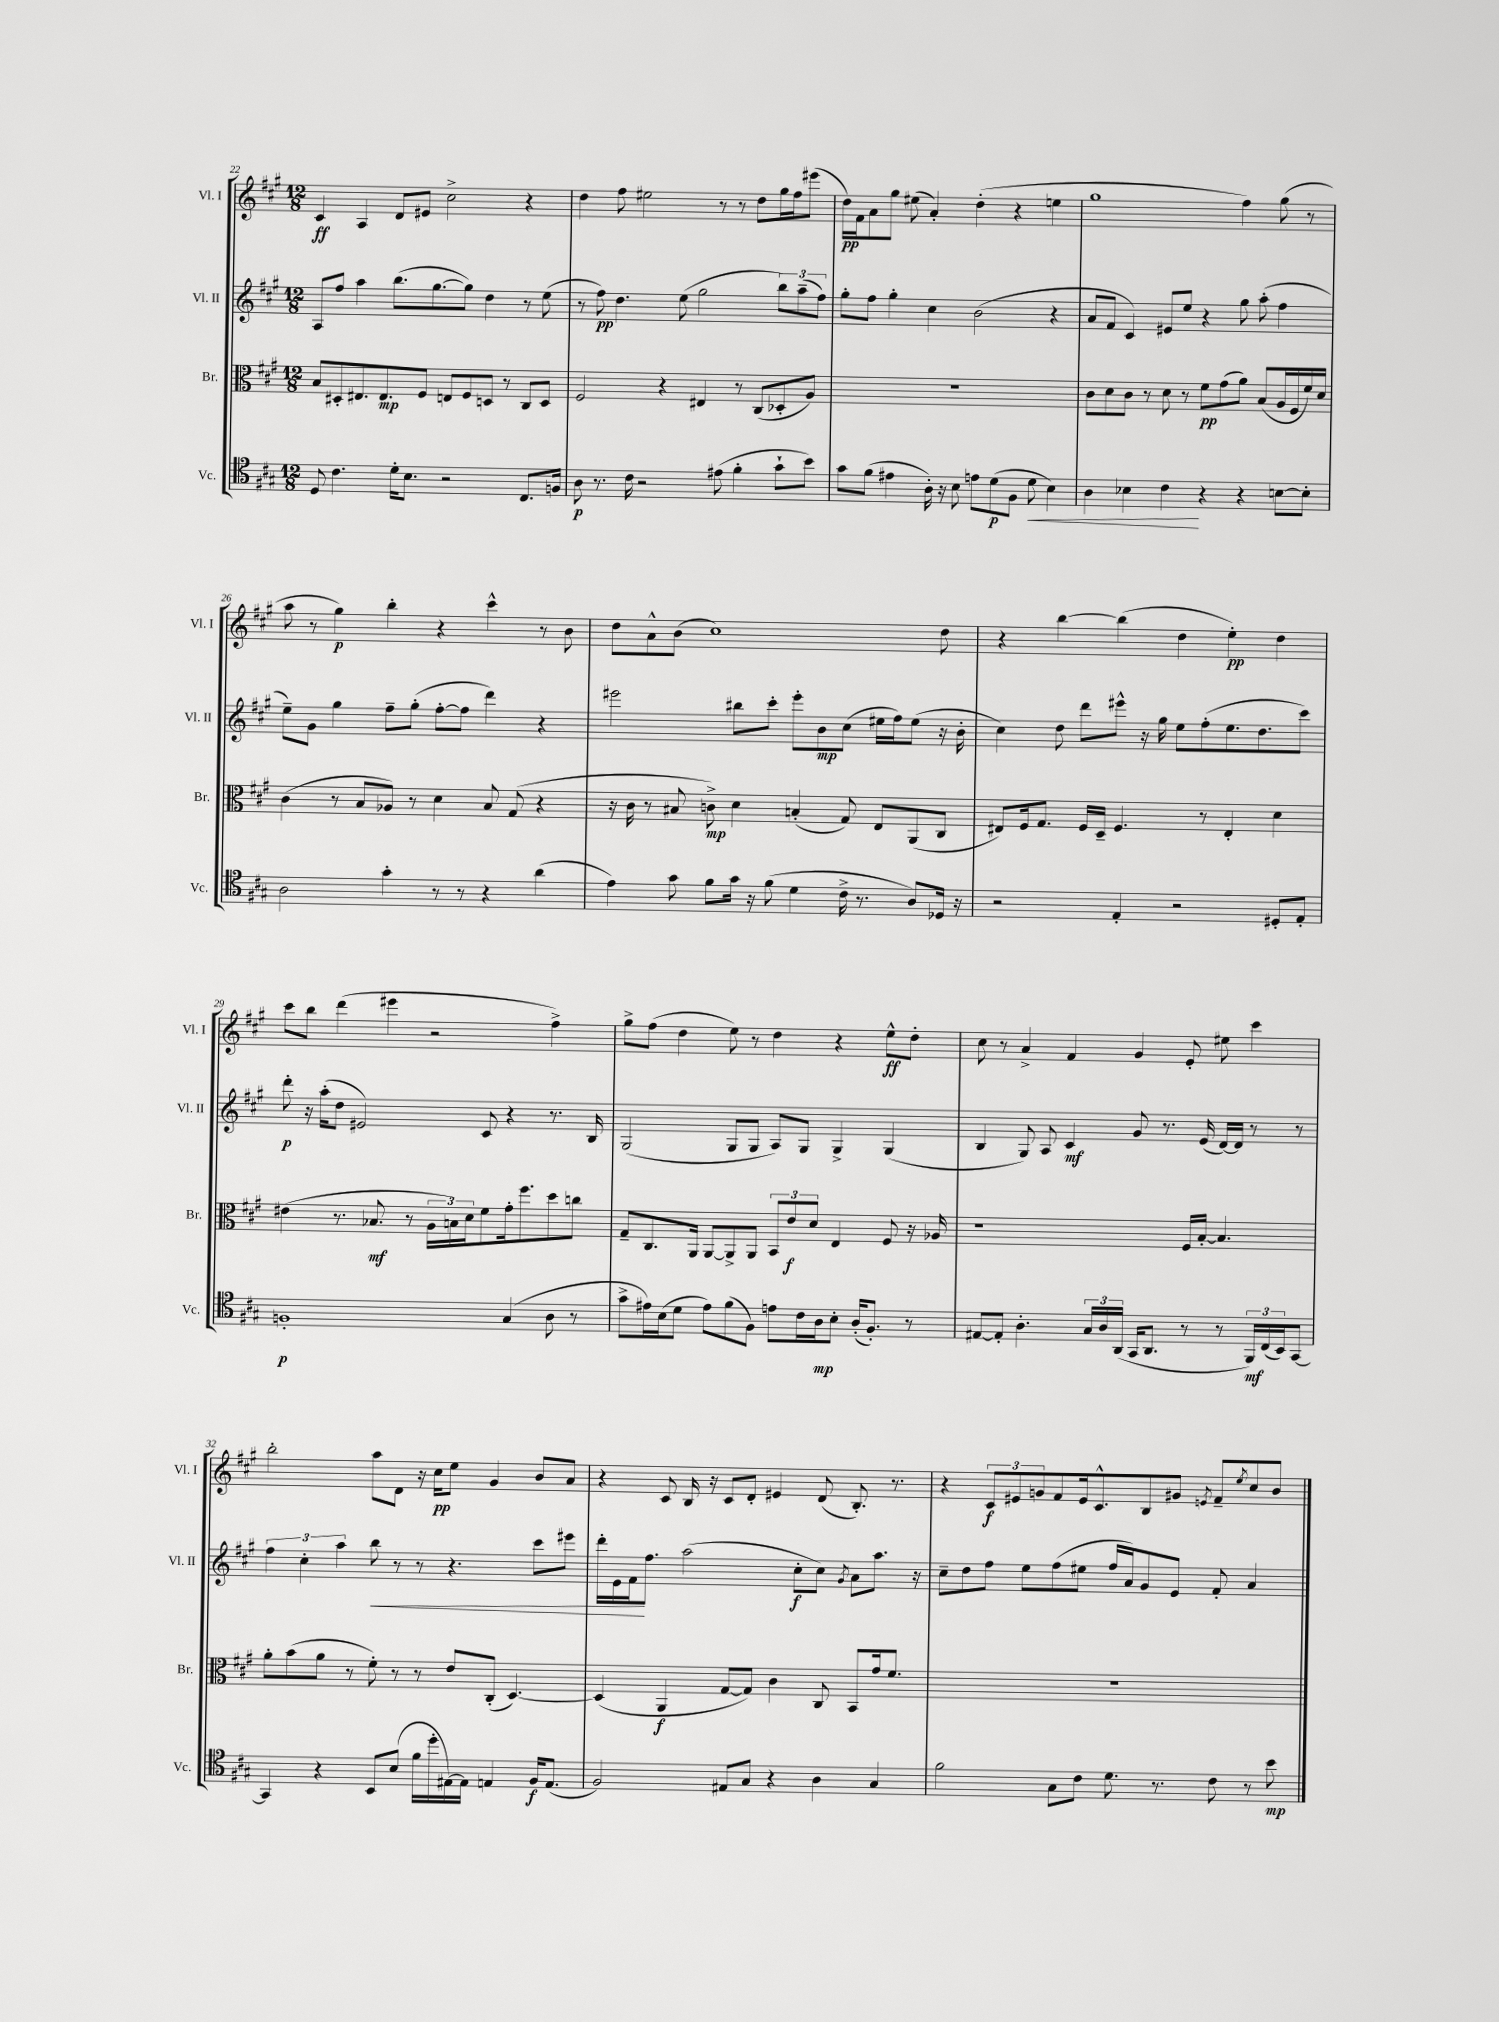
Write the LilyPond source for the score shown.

<<
\new StaffGroup <<
\new Staff = "s0" \with { instrumentName = "Vl. I" shortInstrumentName = "Vl. I" } {
    \clef treble \key a \major \numericTimeSignature \time 12/8
    cis'4\ff a4 d'8 eis'8 cis''2-> r4 |
    d''4 fis''8 eis''2 r8 r8 d''8 gis''16 fis''16 eis'''8( |
    d''16\pp) fis'16 a'8 gis''8 eis''8( a'4-.) d''4-.( r4 e''4 |
    gis''1 fis''4) gis''8( r8 |
    a''8 r8 gis''4\p) b''4-. r4 cis'''4-^ r8 b'8 |
    d''8 a'8-^ b'8( cis''1) d''8 |
    r4 b''4~ b''4( d''4 e''4-.\pp) d''4 |
    cis'''8 b''8 d'''4( eis'''4 r2 fis''4->) |
    gis''8-> fis''8( d''4 e''8) r8 d''4 r4 e''8-^\ff d''8-. |
    cis''8 r8 a'4-> fis'4 gis'4 e'8-. eis''8 cis'''4 |
    b''2-. a''8 d'8 r16 cis''16\pp e''8 gis'4 b'8 a'8 |
    r4 cis'8 b16 r16 cis'8 d'8-. eis'4 d'8( b8.-.) r8. |
    r4 \tuplet 3/2 { cis'8\f eis'8 g'8 } fis'8 eis'16 cis'8.-^ b8 gis'8 \acciaccatura { e'8 } fis'8-- \acciaccatura { e''8 } cis''8 b'8 \bar "|." |
}
\new Staff = "s1" \with { instrumentName = "Vl. II" shortInstrumentName = "Vl. II" } {
    \clef treble \key a \major \numericTimeSignature \time 12/8
    a8 fis''8 a''4 b''8.( gis''8.~ gis''8) d''4 r8 e''8( |
    r8 fis''8\pp) d''4. e''8( gis''2 \tuplet 3/2 { b''8) a''8--( fis''8) } |
    gis''8-. fis''8 gis''4-. cis''4 b'2( r4 |
    a'8 fis'8 cis'4) eis'8 e''8 r4 gis''8 a''8-.( fis''4 |
    e''8--) gis'8 gis''4 fis''8-- gis''8-.( fis''8~-. fis''8 d'''4) r4 |
    eis'''2 bis''8 cis'''8-. eis'''8-. b'8\mp cis''8( eis''16 fis''16) eis''8( r16 b'16-. |
    cis''4) d''8 d'''8 eis'''8-^ r16 gis''16 e''8 fis''8-.( e''8. d''8. cis'''8) |
    d'''8-.\p r16 a''16-.( d''8 eis'2) cis'8 r4 r8. b16 |
    gis2( gis8 gis8 a8) gis8 gis4-> gis4( |
    b4 gis8) a8 cis'4\mf gis'8 r8. e'16( d'16~) d'16 r8 r8 |
    \tuplet 3/2 { fis''4 cis''4-. a''4 } b''8\< r8 r8 r4. cis'''8 eis'''8 |
    d'''16-. e'16 fis'16\! fis''8. a''2( cis''8-.\f cis''8) \acciaccatura { gis'8 } a'8 a''8. r16 |
    cis''8-- d''8 fis''8 e''8 fis''8( eis''8 fis''16 a'16) gis'8 e'8 fis'8-. a'4 \bar "|." |
}
\new Staff = "s2" \with { instrumentName = "Br." shortInstrumentName = "Br." } {
    \clef alto \key a \major \numericTimeSignature \time 12/8
    b8 dis8-. eis8. eis8.\mp fis8 e8 fis8 d8 r8 cis8 d8 |
    fis2 r4 eis4 r8 cis8( des8-. a8) |
    R1. |
    cis'8 d'8 cis'8 r8 d'8 r8 fis'8\pp gis'8( a'8) b8( a16 fis16 fis'16) d'16 |
    cis'4( r8 b8 aes8) r8 d'4 b8 gis8( r4 |
    r16 cis'16 r8 bis8 c'8->\mp) d'4 b4-.( gis8) e8 a,8( cis8 |
    eis8) fis16 gis8. fis16 d16-- fis4. r8 eis4-. d'4 |
    eis'4( r8. bes8.\mf r8 \tuplet 3/2 { a16 b16) d'16 } fis'8 gis'16-. fis''8. d''8 c''8 |
    gis8-- cis8. a,16 a,8~ a,8-> a,8 \tuplet 3/2 { b,8 e'8\f d'8 } e4 fis8 r16 aes16 |
    r1 fis16 b16~-. b4. |
    a'8-. b'8( a'8 r8 fis'8-.) r8 r8 e'8 cis8-.( d4.~) |
    d4( a,4\f gis8~ gis8) cis'4 cis8 b,8 gis'16 fis'8. |
    R1. \bar "|." |
}
\new Staff = "s3" \with { instrumentName = "Vc." shortInstrumentName = "Vc." } {
    \clef tenor \key a \major \numericTimeSignature \time 12/8
    d8 cis'4. d'16-. b8. r2 cis8. f16 |
    a8\p r8. cis'16 r2 eis'8( fis'4-. gis'8-! b'8) |
    gis'8 fis'8( eis'4 a16-.) r16 b8 e'8 d'8\p( fis8 d'8\< b4) |
    a4 bes4 cis'4\! r4 r4 b8~ b8-. |
    a2 gis'4-. r8 r8 r4 a'4( |
    e'4) gis'8 fis'8 gis'16 r16 fis'8( d'4 cis'16-> r8. a8) des16 r16 |
    r2 e4-. r2 dis8-. e8-. |
    f1-.\p gis4( a8 r8 |
    gis'8-> eis'16) b16( d'8 eis'8) fis'8( fis8) e'8 cis'16 a16\mp b8-. a16-.( fis8.-.) r8 |
    eis8~ eis8-. a4.-. \tuplet 3/2 { gis16 a16 a,16( } gis,16 a,8. r8 r8 \tuplet 3/2 { fis,16\mf) cis16( b,16) } gis,8~ |
    gis,4 r4 b,8 b8( fis'16 d''16-. eis16~) eis16 e4 fis16\f e8.( |
    fis2) eis8 gis8 r4 a4 gis4 |
    fis'2 gis8 cis'8 d'8. r8. cis'8 r8 b'8\mp \bar "|." |
}
>>
>>
\layout { \context { \Score currentBarNumber = #22 } }
